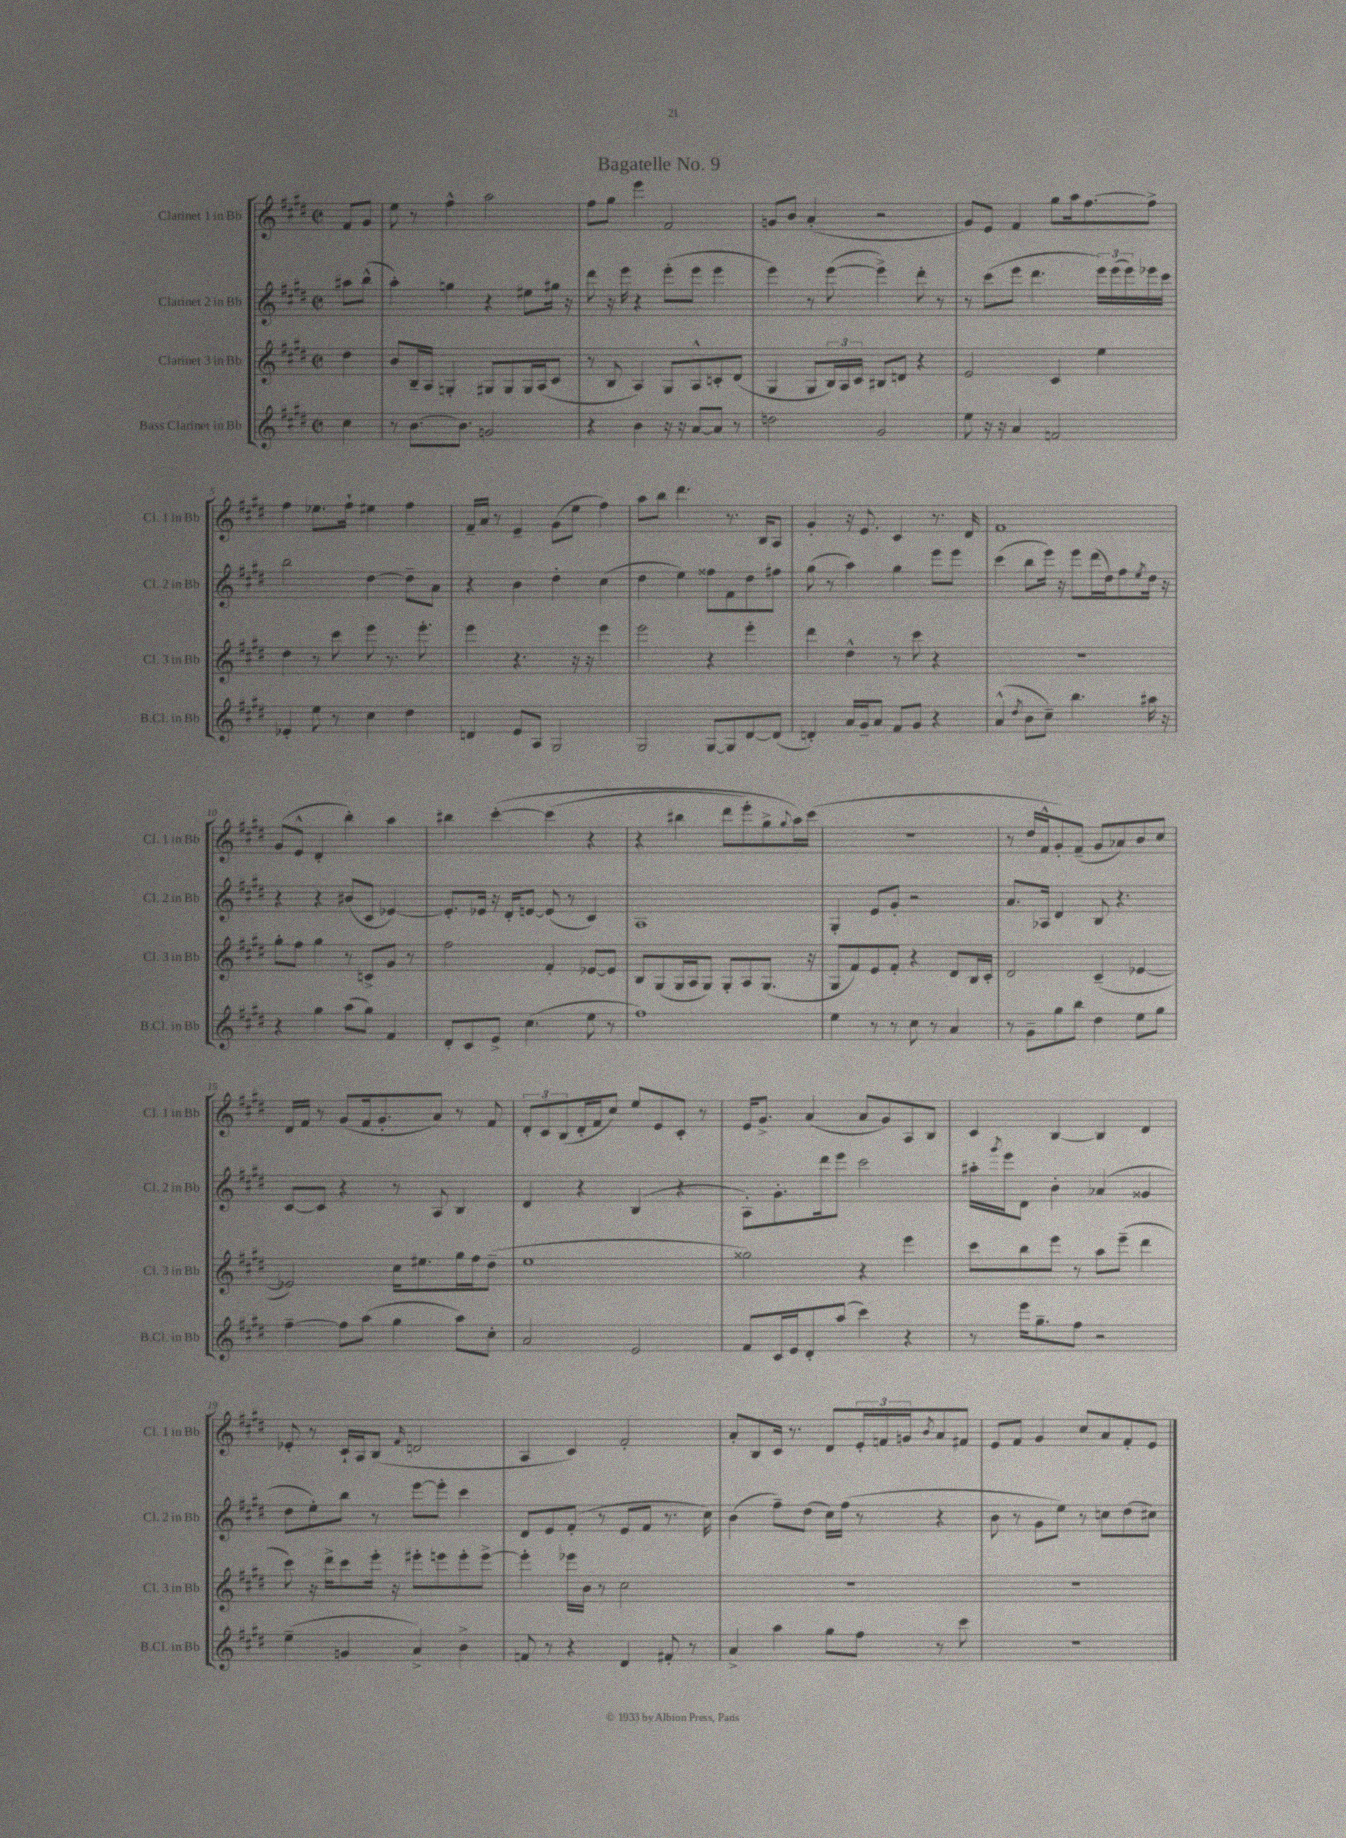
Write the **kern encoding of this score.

**kern	**kern	**kern	**kern
*part4	*part3	*part2	*part1
*staff4	*staff3	*staff2	*staff1
*I"Bass Clarinet in Bb	*I"Clarinet 3 in Bb	*I"Clarinet 2 in Bb	*I"Clarinet 1 in Bb
*I'B.Cl. in Bb	*I'Cl. 3 in Bb	*I'Cl. 2 in Bb	*I'Cl. 1 in Bb
*clefG2	*clefG2	*clefG2	*clefG2
*k[f#c#g#d#]	*k[f#c#g#d#]	*k[f#c#g#d#]	*k[f#c#g#d#]
*M2/2	*M2/2	*M2/2	*M2/2
*met(c|)	*met(c|)	*met(c|)	*met(c|)
=	=	=	=
4cc#\	4dd#\	8aa#X\L	8f#/L
.	.	(8bb^^\J	8g#/J
=1	=1	=1	=1
8r	8b/L	4aa'\)	8ee\
[8.b\L	16B~/L	.	8r
.	16A/JJ	.	.
.	4Gn'/	4ggn\	4ff#^^\
8.b\J]	.	.	.
2gn/	8G#X/L	4r	2aa\
.	8G#/	.	.
.	16G#/L	8ee#X\L	.
.	(16A/J	.	.
.	8c#/J	16gg#X\Jk	.
.	.	16r	.
=2	=2	=2	=2
4r	8r	8ddd#\	8ff#\L
.	8B/	16r	8gg#\J
.	.	16eee\	.
4b\	4A/)	4r	4eee\
16r	8G#/L	(8eee'\L	2f#/
16r	.	.	.
[8a/L	8A^^/	8eee\J	.
8a/J]	8cn'/	4eee\	.
8r	(8d#/J	.	.
=3	=3	=3	=3
2ddn\	4G#/	4eee\)	8gn/L
.	.	.	8b/J
.	8G#/L	8r	(4a'/
.	24B/L)	([8eee\	.
.	24A/	.	.
.	24c#/JJ	.	.
2g#/	8B#X/L	4eee^\])	2r
.	8dn/J	.	.
.	4r	8ddd#'\	.
.	.	8r	.
=4	=4	=4	=4
8ee\	2e/	8r	8g#/L)
16r	.	(8ccc#\L	8e/J
16r	.	.	.
4a/	.	8eee\J	4f#/
.	.	4.ddd#\	.
2fn/	4c#/	.	8gg#\L
.	.	.	16aa\k
.	.	.	[8.ff#\
.	4ee\	24eee\LL)	.
.	.	(24eee\	.
.	.	24eee\)	.
.	.	16eee-X\	8ff#^\J]
.	.	16ccc#\JJ	.
!!LO:LB:g=z
=5	=5	=5	=5
4e-X'/	4dd#\	2bb\	4ff#\
8ee\	8r	.	8.ee-X\L
8r	8ccc#\	.	.
.	.	.	16ff#`\Jk
4cc#\	8eee\	[4dd#\	4ee#X\
.	8.r	.	.
4dd#\	.	8dd#~\L]	4ff#\
.	8.eee'\	.	.
.	.	8a\J	.
=6	=6	=6	=6
4dn/	4eee\	4r	16f#~/LL
.	.	.	16a/JJ
.	.	.	8r
8e/L	4.r	4b\	4e~/
8A/J	.	.	.
2G#/	.	4dd#'\	(8g#\L
.	16r	.	8ee\J
.	16r	.	.
.	4eee\	(4cc#\	4ff#\)
=7	=7	=7	=7
2G#/	2eee\	4dd#\	8aa\L
.	.	.	8bb\J
.	.	4ee\)	4.ddd#\
[8G#/L	4r	8ff##X\L	.
8G#/]	.	8f#\	8.r
[8d#/	4eee'\	8dd#\	.
.	.	.	16B/KL
(8d#/J]	.	8ff#X\J	8A/J
=8	=8	=8	=8
4dn'/)	4ddd#\	(8gg#\	4g#'/
.	.	8r	.
16a/LL	4dd#^^\	4aa\)	16r
16g#~/J	.	.	8.e/
8a/J	.	.	.
8f#/L	8r	4gg#\	4c#/
8g#/J	8ccc#\	.	.
4r	4r	8eee\L	8.r
.	.	8eee\J	.
.	.	.	16d#/
=9	=9	=9	=9
(4a^^/	1r	(4ccc#\	1f#
8qdd#/	.	.	.
8b\L	.	8bb\L	.
8cc#~\J)	.	16eee\Jk)	.
.	.	16r	.
4.bb\	.	8eee\L	.
.	.	(16ddd#\L	.
.	.	16dd#\J)	.
.	.	8ff#\	.
.	.	8qee/	.
16aa#X\	.	16dd#\Jk	.
16r	.	16r	.
!!LO:LB:g=z
=10	=10	=10	=10
4r	8gg#'\L	4r	(8g#/L
.	8ff#\J	.	8e^^/J
4gg#\	4gg#\	4r	4d#'/
(8aa\L	8r	(8b#X/L	4bb'\)
8gg#\J)	8cn^/L	8c#/J	.
4f#/	8g#/J	[4e-X/)	4aa\
.	8r	.	.
=11	=11	=11	=11
8d#'/L	2ff#\	8.e-'/L]	4bb#X\
8c#/	.	.	.
.	.	16e-X/Jk	.
8e^/J	.	16r	([4ccc#'\
.	.	16d#'/KL	.
(4.cc#\	.	[8en/J	.
.	4f#'/	(8e/]	(4ccc#\]
.	.	8r	.
8ee\	[8e-X/L	4c#/)	4r
8r	8e-/J]	.	.
=12	=12	=12	=12
1ff#)	8B/L	1A	4r
.	(8G#/	.	.
.	16G#/L	.	4bb#X\
.	16A/J	.	.
.	8G#/J)	.	.
.	8G#'/L	.	8ddd#\L
.	8A/	.	8eee'\)
.	(8.G#/J	.	8gg#^\
.	.	.	8qqgg#/
.	.	.	16aa\L)
.	16r	.	(16ccc#\JJ
=13	=13	=13	=13
4ee\	8G#/L	4G#'/	1r
.	8f#/)	.	.
8r	8e/	8e/L	.
8r	8f#'/J	8g#'/J	.
8cc#\	4r	2r	.
8r	.	.	.
4a/	8d#/L	.	.
.	16B/L	.	.
.	16c#'/JJ	.	.
=14	=14	=14	=14
8r	2d#/	8.a/L	8r
8g#~\L	.	.	16dd#/LL
.	.	16A-X/Jk	16f#^^/J
8gg#\	.	4d#/	8g#'/)
8bb\J	.	.	(8f#~/J
4dd#\	(4c#~/	8B/	8g#/L
.	.	4.r	8a-X/)
8ee\L	[4e-X/	.	8b/
8gg#\J	.	.	8cc#/J
!!LO:LB:g=z
=15	=15	=15	=15
[4ff#~\	2e-X/])	[8c#/L	16d#/LL
.	.	.	16f#/JJ
.	.	8c#/J]	8r
8ff#\L]	.	4r	(8g#/L
(8aa\J	.	.	16f#/k
.	.	.	8.g#'/
4gg#\	16cc#\KL	8r	.
.	8.ee#X\	.	.
.	.	8A/	8a/J)
8aa\L)	16gg#\L	4B/	8r
.	16ff#\J	.	.
8cc#'\J	(8dd#~\J	.	8f#/
=16	=16	=16	=16
2a/	1ee	4d#/	12d#'/L
.	.	.	12c#/
.	.	.	(12B/
.	.	4r	16d#'/L
.	.	.	16f#/J
.	.	.	8cc#/J)
2e/	.	(4B/	8ee/L
.	.	.	8e/
.	.	4r	8c#'/J
.	.	.	8r
=17	=17	=17	=17
8f#/L	2gg##X\)	8A'\L)	16e/KL
.	.	.	8.g#^/J
16c#/L	.	8.g#'\	.
16e/J	.	.	.
8d#'/	.	.	(4a/
.	.	16ddd#\k	.
(8aa/J	.	8eee\J	.
4ccc#\)	4r	2ccc#\	8a/L
.	.	.	8g#/)
4r	4eee\	.	8A/
.	.	.	8B/J
=18	=18	=18	=18
8r	8ccc#\L	16aa#X'\LL	4c#/
.	.	8qggg#/	.
.	.	16eee\J	.
16eee\KL	8bb\	8d#\J	.
8.gg#~\	.	.	.
.	8eee\J	4b'\	[4B/
8ff#\J	8r	.	.
2r	8aa\L	(4a-X/	4B/]
.	(8eee~\J	.	.
.	4ddd#\	4g##X/	4d#/
!!LO:LB:g=z
=19	=19	=19	=19
(4ee~\	8ccc#\)	8dd#\L	8e-X'/
.	16r	8ee'\)	8r
.	16ddd#^\KL	.	.
4gn/	8ccc#\	8bb\J	16c#`/LL
.	.	.	16A/J
.	16eee'\Jk	8r	(8B/J
.	16r	.	.
.	.	.	16qqf#/
4a^/)	8eee#X'\L	[8eee\L	2dn/
.	8eeen\	8eee'\J]	.
4b^\	8eee'\	4ccc#\	.
.	[8eee^\J	.	.
=20	=20	=20	=20
8fn/	4eee'\]	8d#/L	4A/
8r	.	8e/	.
4r	16eee-X\LL	(8f#'/J	4c#/)
.	16b\JJ	.	.
.	8r	8r	.
4d#/	2cc#\	8e/L	2f#'/
.	.	8f#/J	.
8f#X'/	.	8.r	.
8r	.	.	.
.	.	16cc#\)	.
=21	=21	=21	=21
4a^/	1r	(4b\	8a'/L
.	.	.	8B/
4aa\	.	8ff#~\L)	16c#/Jk
.	.	.	8.r
.	.	(8dd#\J	.
8gg#\L	.	16cc#\LL)	8d#/L
.	.	(16ff#\JJ	.
8ff#\J	.	8r	24e'/L
.	.	.	24fn/
.	.	.	24gn/J
.	.	.	8qb/
8r	.	4r	8a/
8ccc#\	.	.	8f#X/J
=22	=22	=22	=22
1r	1r	8b\	8e/L
.	.	8r	8f#/J
.	.	8g#\L	4g#/
.	.	8ee\J)	.
.	.	8r	8cc#/L
.	.	8ccn\L	8a/
.	.	(8dd#\	8f#'/
.	.	8cc#X\J)	8e/J
==	==	==	==
*-	*-	*-	*-
